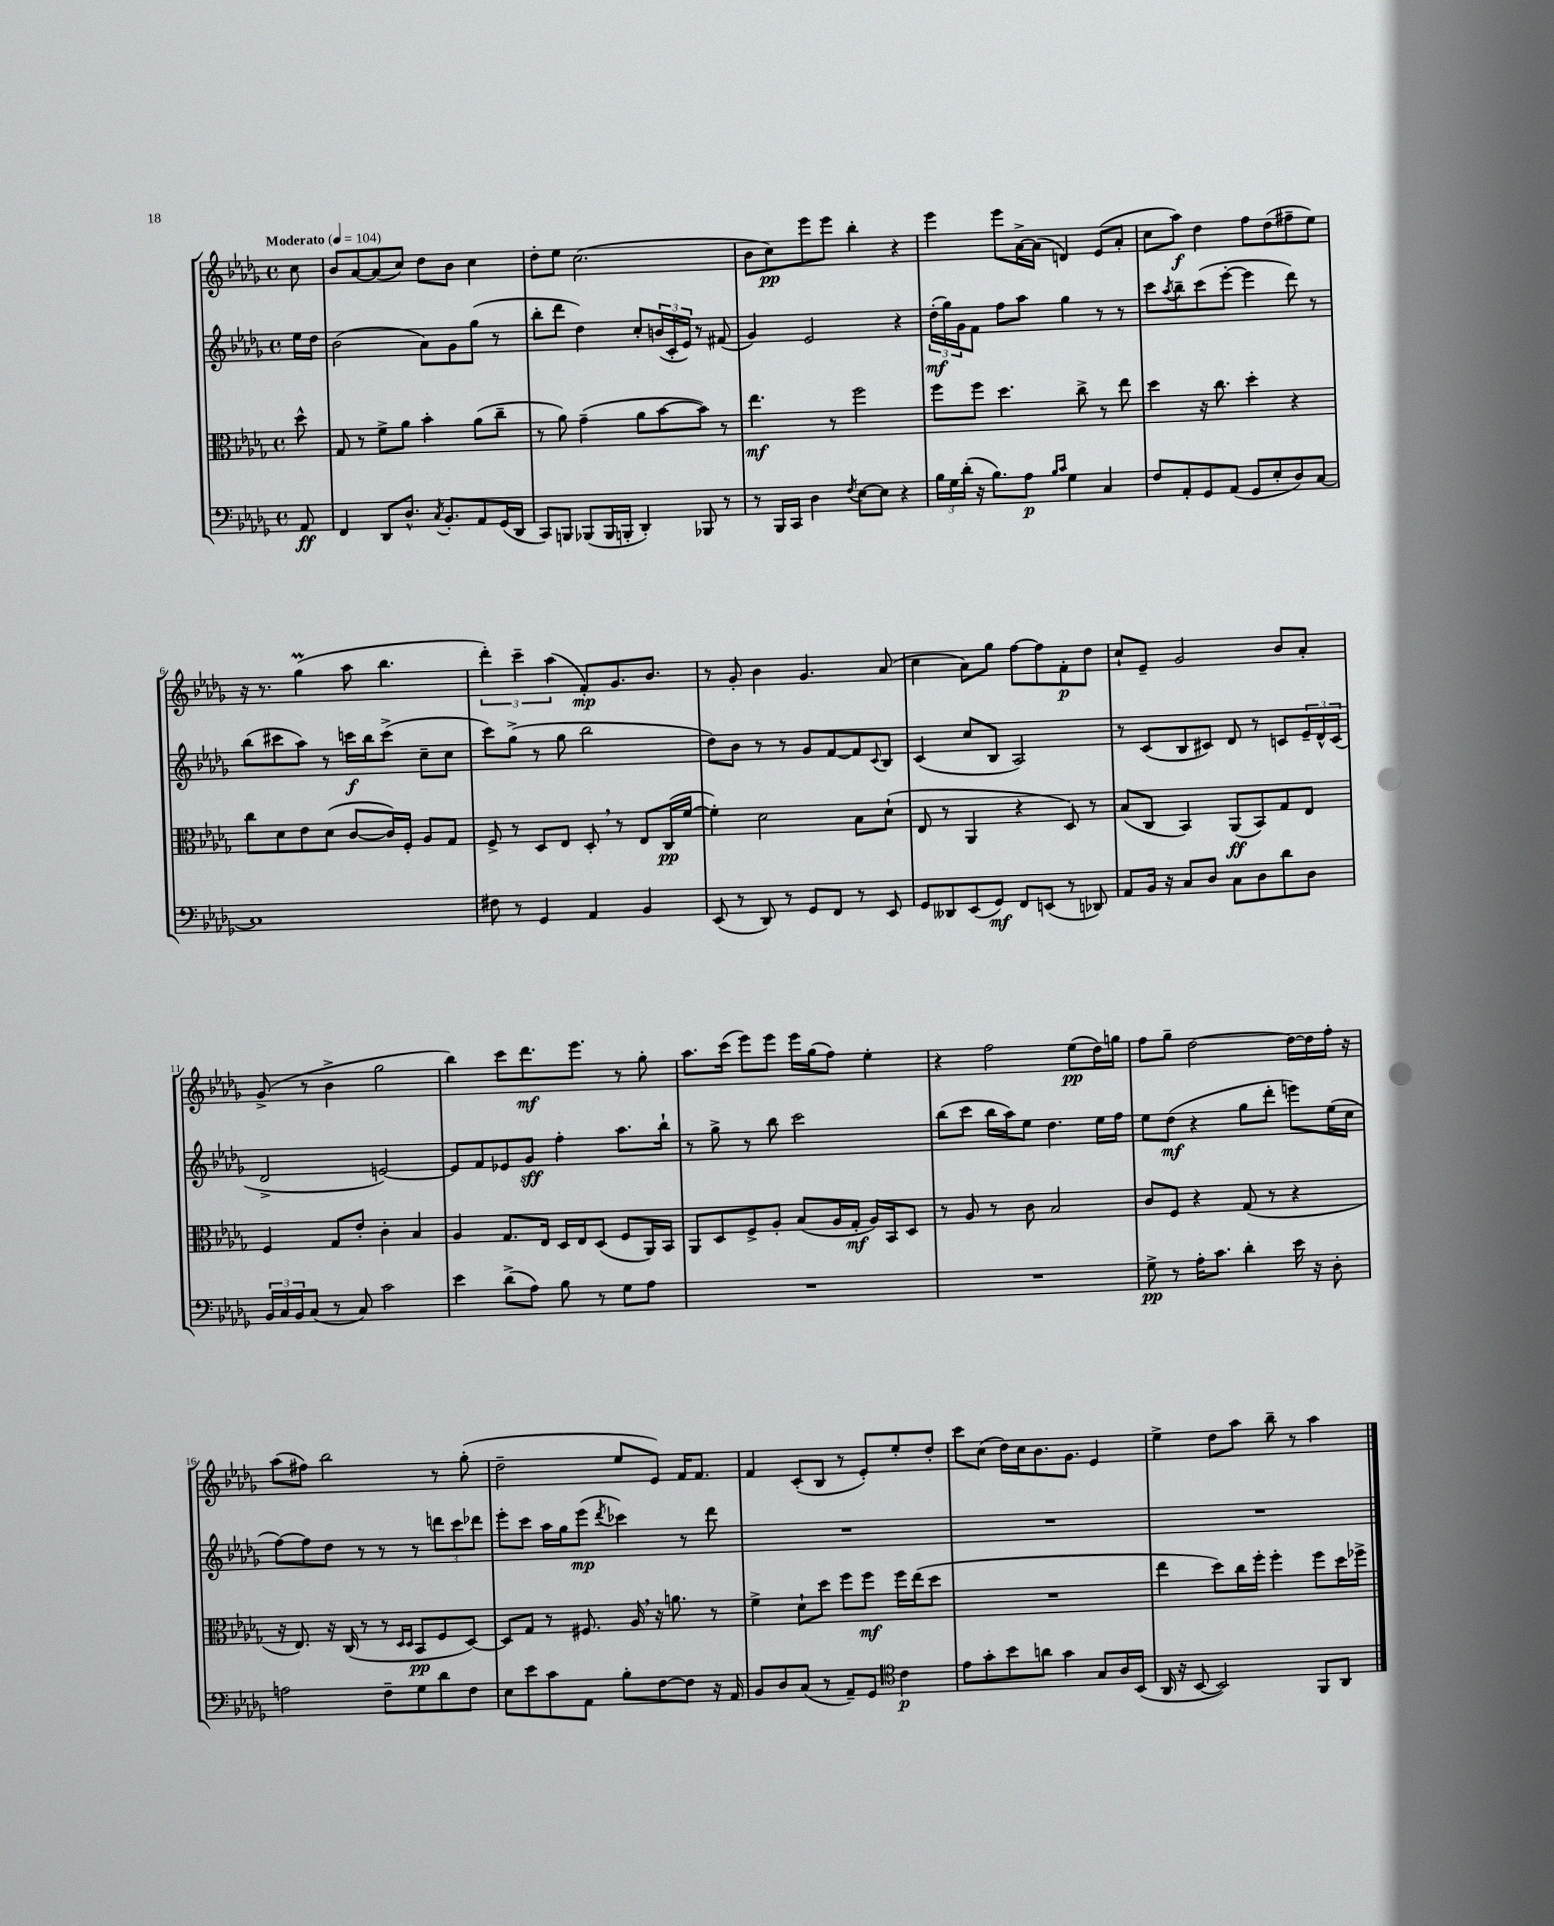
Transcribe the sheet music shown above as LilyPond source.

<<
\new StaffGroup <<
\new Staff = "s0" {
    \clef treble \key des \major \defaultTimeSignature \time 4/4 \partial 8 \tempo "Moderato" 4 = 104
    c''8 |
    bes'8 aes'8~ aes'8( c''8) des''8 bes'8 c''4 |
    des''8-. ees''8 c''2.( |
    bes'8 c''8\pp) ees'''8 ees'''8 bes''4-. r4 |
    ees'''4 ees'''8 aes'16~-> aes'16( d'4) ees'8( aes'8-. |
    c''8 aes''8\f) des''4 f''8 des''8( fis''8-- ees''8) |
    r16 r8. ges''4\prall( aes''8 bes''4. |
    \tuplet 3/2 { des'''4-.) c'''4-- aes''4( } f'8-.\mp) ges'8. bes'8. |
    r8 ges'8-. bes'4 ges'4. aes'8( |
    c''4 aes'8) ges''8 f''8~ f''8 f'8-.\p des''8 |
    c''8-! ees'8-- ges'2 bes'8 aes'8-. |
    ges'8->( r8 bes'4-> ges''2 |
    bes''4) c'''8 des'''8.\mf ees'''8. r8 ges''8-. |
    aes''8. c'''16( ees'''8) ees'''8 ees'''16 ges''16( f''8) ees''4-. |
    r4 f''2 ees''8\pp( des''16) g''16 |
    f''8 ges''8-- des''2~ des''16~ des''16 f''16-. r16 |
    aes''8( fis''8) bes''2 r8 ges''8-.( |
    des''2-- ees''8 ees'8) f'16 f'8. |
    f'4 c'8-.( bes8 r8 ees'8-.) ees''8-. des''8-. |
    c'''8 c''8( des''16) c''16 bes'8. ges'8. ees'4 |
    ees''4-> des''8 aes''8 bes''8-- r8 aes''4 \bar "|." |
}
\new Staff = "s1" {
    \clef treble \key des \major \defaultTimeSignature \time 4/4 \partial 8
    ees''16 des''16 |
    bes'2( aes'8) ges'8 ges''8( r8 |
    bes''8-. des'''8 des''4) c''8-. \tuplet 3/2 { b'16( c'16-. ees'16) } r8 fis'8( |
    ges'4) ees'2 r4 |
    \tuplet 3/2 { des''16-.\mf( ges''16) ges'16 } f'8 f''8 aes''8 ges''4 r8 r8 |
    c'''8 \acciaccatura { aes''8 } bes''8-- c'''8( ees'''8~-. ees'''4 des'''8) r8 |
    bes''8( cis'''8 aes''8) r8 c'''16\f bes''16 c'''8->( c''8-- c''8 |
    c'''8) ges''8->( r8 ges''8 bes''2 |
    des''8) bes'8 r8 r8 ges'8 f'8~ f'8 \appoggiatura { c'8 } bes8 |
    c'4( c''8 bes8 aes2) |
    r8 c'8( bes8 cis'8) des'8 r8 c'8 \tuplet 3/2 { ees'16-- des'16-^ c'16( } |
    des'2-> e'2~) |
    e'8 f'8 ees'8 ges'8\sff f''4-. aes''8. bes''16-! |
    r8 ges''8-> r8 bes''8 c'''2 |
    bes''8( c'''8 bes''16 aes''16) ees''8 des''4. ees''16 f''16 |
    ees''8 des''8\mf( r4 ges''8 des'''8-. e'''8) ees''16( c''16 |
    f''8~) f''8 des''8 r8 r8 r8 \tuplet 3/2 { d'''8 c'''8 des'''8 } |
    ees'''8-. c'''8 aes''16 ges''16 ees'''8\mp( \acciaccatura { des'''8 } ces'''4) r8 des'''8 |
    R1 |
    R1 |
    R1 \bar "|." |
}
\new Staff = "s2" {
    \clef alto \key des \major \defaultTimeSignature \time 4/4 \partial 8
    des''8-^ |
    ges8 r8 f'8-> aes'8 bes'4-. aes'8( c''8-- |
    r8 aes'8) ges'4--( aes'8 bes'8~ bes'8) r8 |
    ees''4.\mf r8 f''2 |
    f''8 f''8 des''4. c''8-> r8 ees''8 |
    des''4 r16 c''8. des''4-. r4 |
    c''8 des'8 ees'8 des'8( c'8~ c'16) f16-. aes8 ges8 |
    f8-> r8 des8 ees8 des8-. \breathe r8 ees8 c16\pp( f'16~ |
    f'4-.) des'2 bes8 des'8-!( |
    ees8 r8 aes,4 r4 des8) r8 |
    bes8( c8 bes,4) aes,8\ff( bes,8) ges8 ees8 |
    f4 ges8 ees'8-. c'4-. bes4 |
    aes4 ges8. ees16 des16 ees16 des8( f8 aes,16) bes,16 |
    aes,8 des8 f8-> aes8-. bes8( aes16 ges16-.\mf aes16) bes,16 des8 |
    r8 aes8 r8 c'8 bes2 |
    c'8 f8 r4 ges8( r8 r4 |
    r16 ees8.) r16 c16( r8 r8 \grace { des16 des16 } bes,8\pp f8 des8~) |
    des8 ges8 r8 fis8. aes16 \breathe r16 a'8. r8 |
    f'4-> des'8-! des''8 f''8 f''8\mf f''16 ees''16( des''8 |
    R1 |
    ees''4 des''8) c''16 f''16-. f''4-. f''8 des''16 fes''16-> \bar "|." |
}
\new Staff = "s3" {
    \clef bass \key des \major \defaultTimeSignature \time 4/4 \partial 8
    aes,8\ff |
    f,4 des,8 des8.-^ \acciaccatura { c8 } bes,8.-. aes,8 ges,16( des,16 |
    c,8) b,,8 bes,,8( bes,,16 b,,16-. des,4-.) bes,,8 r8 |
    r8 bes,,16 c,16 des4 \acciaccatura { f8 } ees8~ ees8 r4 |
    \tuplet 3/2 { bes16 ges16 des'16-.( } r16 bes8.) aes8\p \grace { bes16 c'16 } ges4 c4 |
    f8 aes,8-. ges,8 aes,8( ges,8 ees8-. des8) c8~ |
    c1 |
    fis8 r8 ges,4 aes,4 bes,4 |
    ees,8( r8 des,8) r8 ges,8 f,8 r8 ees,8 |
    ges,8 deses,8 ees,8( ges,8\mf) f,8 e,8( r8 des,8) |
    aes,8 bes,16 r16 c8 des8 c8 des8 des'8 des8 |
    \tuplet 3/2 { bes,16 c16 bes,16 } c8( r8 c8) c'2 |
    ees'4 des'8->( aes8) bes8 r8 ges8 aes8 |
    R1 |
    R1 |
    ges8->\pp r8 aes16-. c'8. des'4-. ees'16 r16 des8-. |
    a2 f8-- ges8 des'8 f8 |
    ees8 ees'8 c'8 aes,8 bes8-. f8~ f8 r16 aes,16 |
    bes,8 des8 c8( r8 aes,8--) ges,8 \clef tenor c'4\p |
    ees'8 ges'8-. bes'8 a'8 ges'4 ges8 aes16 bes,16( |
    aes,16 r16 bes,8~ bes,2) f,8 aes,8 \bar "|." |
}
>>
>>
